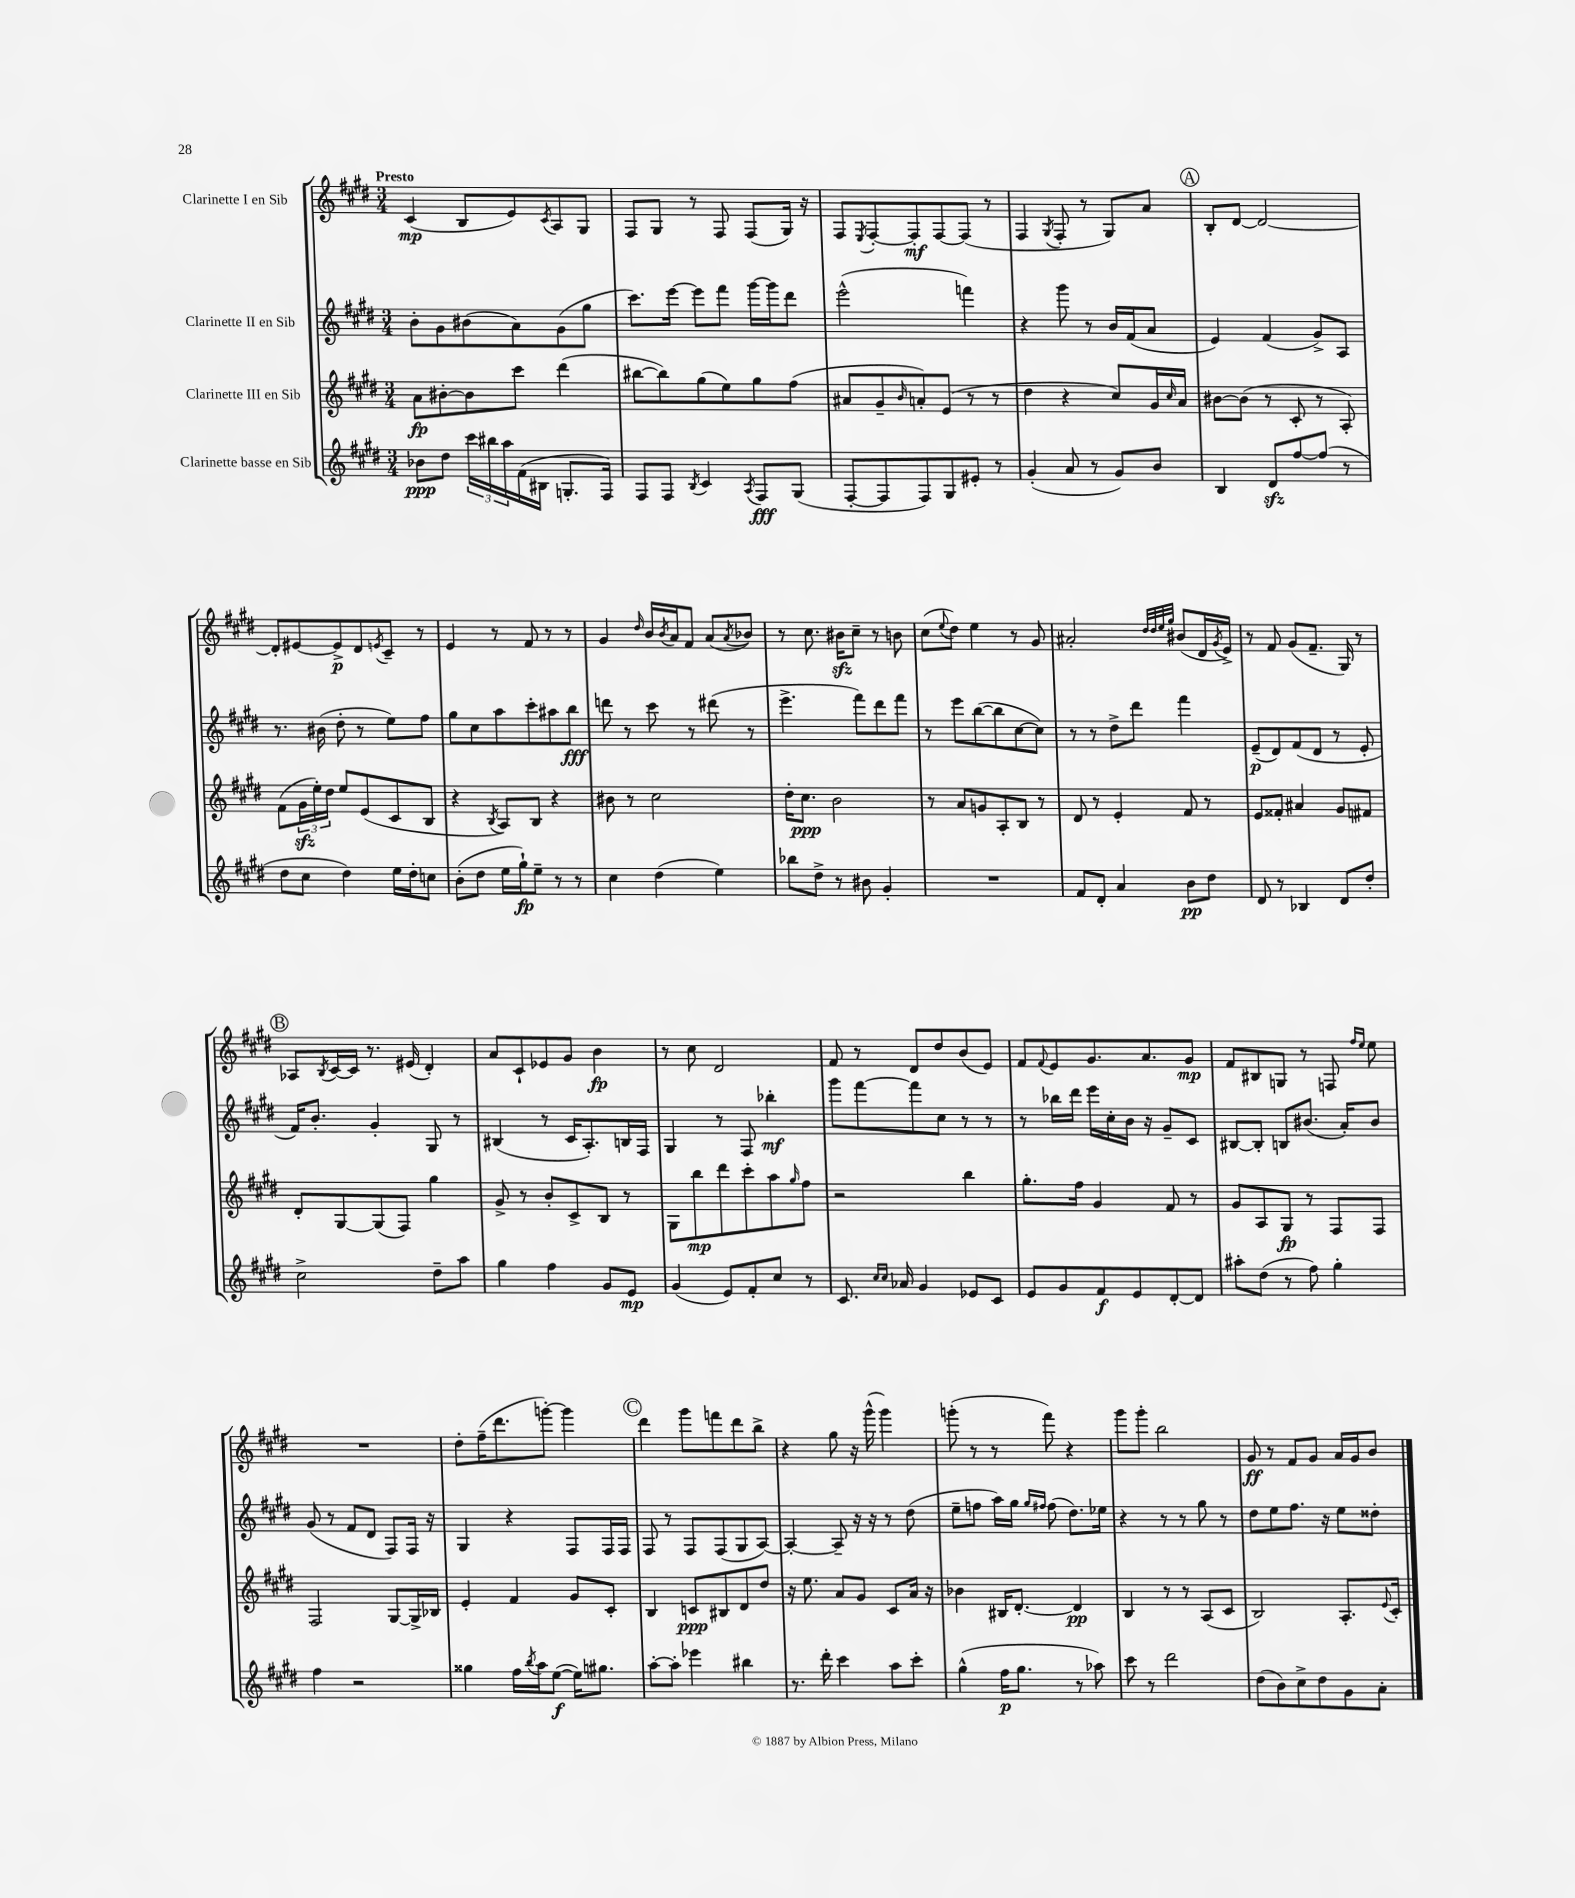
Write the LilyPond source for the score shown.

<<
\new StaffGroup <<
\new Staff = "s0" \with { instrumentName = "Clarinette I en Sib" } {
    \clef treble \key e \major \numericTimeSignature \time 3/4 \tempo "Presto"
    cis'4\mp( b8 e'8) \acciaccatura { cis'8 } a8 gis8 |
    fis8 gis8 r8 fis8 fis8( gis16) r16 |
    fis8 \acciaccatura { e8 } fis8~-. fis8-.\mf fis8~ fis8( r8 |
    fis4 \acciaccatura { gis8 } fis8-. r8 gis8) a'8 |
    \mark \markup { \circle "A" } b8-. dis'8~ dis'2~ |
    dis'8-. eis'8~ eis'8->\p dis'8 \acciaccatura { e'8 } cis'8-- r8 |
    e'4 r8 fis'8 r8 r8 |
    gis'4 \grace { dis''16 } b'16 \acciaccatura { b'8 } a'16 fis'8 a'8( \acciaccatura { a'8 } bes'8) |
    r8 cis''8. bis'16\sfz cis''8-- r8 b'8 |
    cis''8( \appoggiatura { e''8 } dis''8) e''4 r8 gis'8 |
    ais'2-. \grace { dis''32 dis''32 e''32 gis''32 } bis'8( dis'16 \acciaccatura { gis'8 } e'16->) |
    r8 fis'8 gis'8( fis'8.-- gis16) r8 |
    \mark \markup { \circle "B" } aes8 \acciaccatura { b8 } cis'16~ cis'16 r8. eis'16( dis'4-.) |
    a'8 cis'8-! ees'8 gis'8 b'4\fp |
    r8 cis''8 dis'2 |
    fis'8 r8 dis'8 dis''8 b'8( e'8) |
    fis'8 \appoggiatura { fis'8 } e'8 gis'8. a'8. gis'8\mp |
    fis'8 bis8 g8 r8 f8 \grace { fis''16 e''16 } e''8 |
    R2. |
    dis''8-. fis''16--( dis'''8. g'''8~-.) g'''4 |
    \mark \markup { \circle "C" } dis'''4 gis'''8 f'''8 dis'''8 b''8-> |
    r4 gis''8 r16 gis'''16-^( gis'''4) |
    g'''8-.( r8 r8 fis'''8) r4 |
    gis'''8 gis'''8-. b''2 |
    gis'8\ff r8 fis'8 gis'8 a'16 gis'16 b'8 \bar "|." |
}
\new Staff = "s1" \with { instrumentName = "Clarinette II en Sib" } {
    \clef treble \key e \major \numericTimeSignature \time 3/4
    b'8-. gis'8 bis'8( a'8) gis'8( gis''8 |
    cis'''8.) e'''16~ e'''8 fis'''8 gis'''16~ gis'''16 dis'''8 |
    e'''2-^( f'''4) |
    r4 gis'''8 r8 b'16 fis'16( a'8 |
    \mark \markup { \circle "A" } e'4) fis'4( gis'8->) a8 |
    r8. bis'16( dis''8-. r8 e''8) fis''8 |
    gis''8 cis''8 a''8 cis'''8-. ais''8 b''8\fff |
    d'''8 r8 cis'''8 r8 dis'''8( r8 |
    e'''4.-> fis'''8) dis'''8 fis'''8 |
    r8 e'''8 b''8~( b''8 cis''8~ cis''8) |
    r8 r8 dis''8-> dis'''8 fis'''4 |
    e'8--\p( dis'8) fis'8( dis'8 r8 e'8-. |
    \mark \markup { \circle "B" } fis'16) b'8.-. gis'4-. gis8 r8 |
    bis4( r8 cis'16 a8.-.) b16 fis16 |
    gis4 r8 fis8 bes''4-.\mf |
    gis'''8 fis'''8~ fis'''8 cis''8 r8 r8 |
    r8 bes''16 dis'''16 e'''16 cis''16-. b'16 r16 gis'8-- cis'8 |
    bis8~ bis8-. b8 bis'8.( a'16-.) bis'8 |
    gis'8( r8 fis'8 dis'8 fis8) fis16 r16 |
    gis4 r4 fis8 fis16 fis16 |
    \mark \markup { \circle "C" } fis8 r8 fis8 fis8( gis8 a8~) |
    a4~-. a8-- r16 r16 r8 dis''8( |
    e''8-- f''8 a''16) gis''16 \grace { gis''16 fis''16 } fis''8( dis''8.) ees''16 |
    r4 r8 r8 gis''8 r8 |
    dis''8 e''8 fis''8. r16 e''8 disis''8-. \bar "|." |
}
\new Staff = "s2" \with { instrumentName = "Clarinette III en Sib" } {
    \clef treble \key e \major \numericTimeSignature \time 3/4
    a'8\fp bis'8~-. bis'8 cis'''8 dis'''4( |
    bis''8~ bis''8) gis''8( e''8) gis''8 fis''8( |
    ais'8 gis'8-- \grace { b'16 } a'8-.) e'8( r8 r8 |
    dis''4 r4 cis''8) gis'16 \grace { cis''16 } a'16 |
    \mark \markup { \circle "A" } bis'8~ bis'8( r8 cis'8-. r8 a8-.) |
    fis'8( \tuplet 3/2 { gis'16\sfz e''16-.) dis''16 } e''8 e'8( cis'8 b8 |
    r4 \acciaccatura { b8 } a8) b8 r4 |
    bis'8 r8 cis''2 |
    dis''16-. cis''8.\ppp b'2 |
    r8 a'8 g'8 a8-. b8 r8 |
    dis'8 r8 e'4-. fis'8 r8 |
    e'8 fisis'8-. ais'4 gis'8 fis'8 |
    \mark \markup { \circle "B" } dis'8-. gis8~ gis8( fis8) gis''4 |
    gis'8-> r8 b'8-. cis'8-> b8 r8 |
    gis8 b''8\mp dis'''8 cis'''8-. a''8 \grace { gis''16 } fis''8 |
    r2 b''4 |
    gis''8.-. fis''16 gis'4 fis'8 r8 |
    gis'8 a8 gis8\fp r8 fis8 fis8 |
    fis2 gis8~ gis16-> bes16 |
    e'4-. fis'4 gis'8 cis'8-. |
    \mark \markup { \circle "C" } b4 c'8\ppp bis8 dis'8 dis''8 |
    r16 e''8. a'8 gis'8 cis'8 a'16 r16 |
    bes'4 bis16 dis'8.~-. dis'4\pp |
    b4 r8 r8 a8( cis'8 |
    b2) a8.-. \appoggiatura { e'8 } cis'16-. \bar "|." |
}
\new Staff = "s3" \with { instrumentName = "Clarinette basse en Sib" } {
    \clef treble \key e \major \numericTimeSignature \time 3/4
    bes'8\ppp dis''8 \tuplet 3/2 { cis'''16 bis''16 a''16 } fis'16( bis16 g8.-. fis16) |
    fis8 fis8 \acciaccatura { b8 } cis'4 \acciaccatura { a8 } fis8\fff gis8( |
    fis8~-. fis8 fis8) gis8 eis'8-. r8 |
    gis'4-.( a'8 r8 gis'8) b'8 |
    \mark \markup { \circle "A" } b4 dis'8\sfz fis''8~ fis''8( r8 |
    dis''8 cis''8 dis''4) e''16 dis''16-. c''8 |
    b'8-.( dis''8 e''16 gis''16-!\fp) e''8-- r8 r8 |
    cis''4 dis''4( e''4) |
    bes''8 dis''8-> r8 bis'8 gis'4-. |
    R2. |
    fis'8 dis'8-. a'4 b'8\pp dis''8 |
    dis'8 r8 bes4 dis'8 dis''8-. |
    \mark \markup { \circle "B" } cis''2-> dis''8-- a''8 |
    gis''4 fis''4 gis'8 e'8\mp |
    gis'4( e'8) fis'8-. cis''8 r8 |
    cis'8. \grace { cis''16 cis''16 } aes'16 gis'4 ees'8 cis'8 |
    e'8 gis'8 fis'8\f e'8 dis'8~-. dis'8 |
    ais''8-. dis''8( r8 fis''8) gis''4-. |
    fis''4 r2 |
    gisis''4 fis''16 \acciaccatura { b''8 } a''16 e''8~\f( e''16) gis''8. |
    \mark \markup { \circle "C" } a''8~-. a''8-. ees'''4 bis''4 |
    r8. dis'''16-. cis'''4 a''8 cis'''8-. |
    gis''4-^( fis''16\p gis''8. r8 aes''8) |
    cis'''8 r8 dis'''2 |
    dis''8( b'8) cis''8-> dis''8 gis'8 a'8-. \bar "|." |
}
>>
>>
\layout { \context { \Score \remove "Bar_number_engraver" } }
